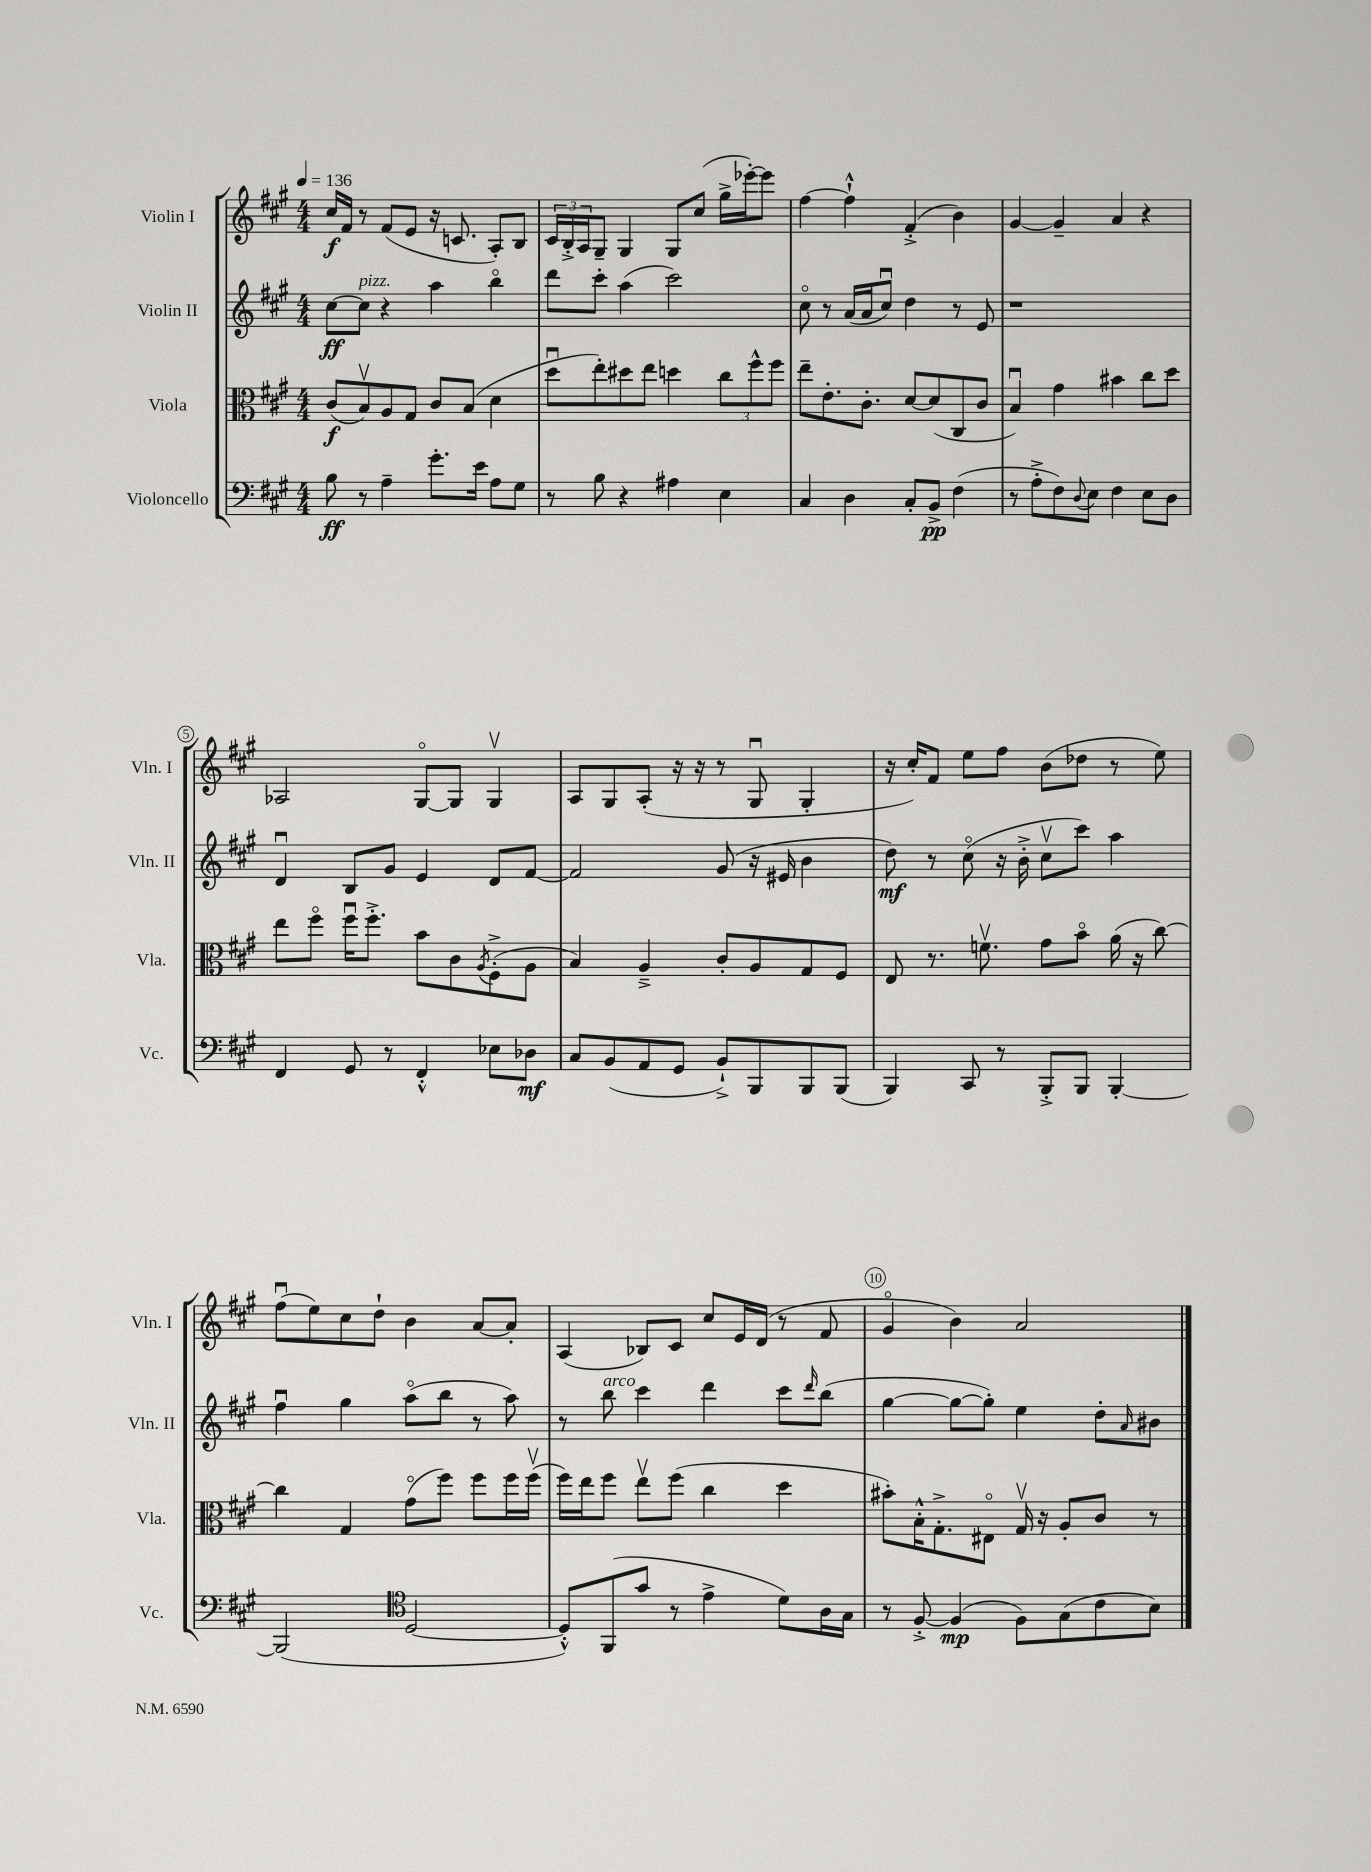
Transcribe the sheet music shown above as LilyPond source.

<<
\new StaffGroup <<
\new Staff = "s0" \with { instrumentName = "Violin I" shortInstrumentName = "Vln. I" } {
    \clef treble \key a \major \numericTimeSignature \time 4/4 \tempo 4 = 136
    cis''16\f fis'16 r8 fis'8( e'8 r16 c'8. a8-.) b8 |
    \tuplet 3/2 { cis'16 b16-.-> a16 } gis8-- gis4 gis8 cis''8( gis''16-> ees'''16~-.) ees'''8 |
    fis''4~ fis''4-!-^ fis'4-.->( b'4) |
    gis'4~ gis'4-- a'4 r4 |
    aes2 gis8~\flageolet gis8 gis4\upbow |
    a8 gis8 a8-.( r16 r16 r8 gis8\downbow gis4-. |
    r16 cis''16-.) fis'8 e''8 fis''8 b'8( des''8 r8 e''8) |
    fis''8\downbow( e''8) cis''8 d''8-! b'4 a'8~ a'8-. |
    a4( bes8) cis'8 cis''8 e'16 d'16( r8 fis'8 |
    gis'4\flageolet b'4) a'2 \bar "|." |
}
\new Staff = "s1" \with { instrumentName = "Violin II" shortInstrumentName = "Vln. II" } {
    \clef treble \key a \major \numericTimeSignature \time 4/4
    cis''8~\ff cis''8^\markup { \italic "pizz." } r4 a''4 b''4\flageolet |
    d'''8 cis'''8-. a''4( cis'''2) |
    cis''8\flageolet r8 a'16( a'16 cis''8\downbow) d''4 r8 e'8 |
    r1 |
    d'4\downbow b8 gis'8 e'4 d'8 fis'8~ |
    fis'2 gis'8( r16 eis'16 b'4 |
    d''8\mf) r8 cis''8\flageolet( r16 b'16-.-> cis''8\upbow cis'''8) a''4 |
    fis''4\downbow gis''4 a''8\flageolet( b''8 r8 a''8) |
    r8 b''8^\markup { \italic "arco" } cis'''4 d'''4 cis'''8 \grace { d'''16 } b''8( |
    gis''4~ gis''8~ gis''8-.) e''4 d''8-. \grace { a'16 } bis'8 \bar "|." |
}
\new Staff = "s2" \with { instrumentName = "Viola" shortInstrumentName = "Vla." } {
    \clef alto \key a \major \numericTimeSignature \time 4/4
    cis'8\f( b8\upbow) a8 gis8 cis'8 b8( d'4 |
    d''8\downbow e''8-.) dis''8 e''8 d''4 \tuplet 3/2 { cis''8 fis''8-^ fis''8 } |
    e''8-- e'8.-. cis'8.-. d'8~ d'8( cis8 cis'8 |
    b4\downbow) gis'4 bis'4 cis''8 d''8 |
    e''8 fis''8\flageolet fis''16\downbow fis''8.-.-> b'8 cis'8 \acciaccatura { a8 } fis8-.->( a8 |
    b4) a4---> cis'8-. a8 gis8 fis8 |
    e8 r8. f'8.\upbow gis'8 b'8\flageolet a'16( r16 cis''8~) |
    cis''4 gis4 gis'8\flageolet( fis''8) fis''8 fis''16 fis''16\upbow( |
    fis''16) e''16 fis''8 e''8\upbow fis''8( cis''4 d''4 |
    bis'8-.) b16-.-^ gis8.-.-> eis8\flageolet gis16\upbow r16 a8-. cis'8 r8 \bar "|." |
}
\new Staff = "s3" \with { instrumentName = "Violoncello" shortInstrumentName = "Vc." } {
    \clef bass \key a \major \numericTimeSignature \time 4/4
    b8\ff r8 a4-- gis'8.-. e'16 a8 gis8 |
    r8 b8 r4 ais4 e4 |
    cis4 d4 cis8-. b,8->\pp fis4( |
    r8 a8-.-> fis8) \appoggiatura { d8 } e8 fis4 e8 d8 |
    fis,4 gis,8 r8 fis,4-.-^ ees8 des8\mf |
    cis8 b,8( a,8 gis,8 b,8-!->) b,,8 b,,8 b,,8( |
    b,,4) cis,8 r8 b,,8-.-> b,,8 b,,4~-. |
    b,,2( \clef tenor d2~ |
    d8-.-^) fis,8( gis'8 r8 e'4-> d'8) a16 gis16 |
    r8 fis8~-.-> fis4\mp( fis8) gis8( cis'8 b8) \bar "|." |
}
>>
>>
\layout { \context { \Score \override BarNumber.break-visibility = ##(#f #t #t) barNumberVisibility = #(every-nth-bar-number-visible 5) \override BarNumber.stencil = #(make-stencil-circler 0.1 0.3 ly:text-interface::print) } }
